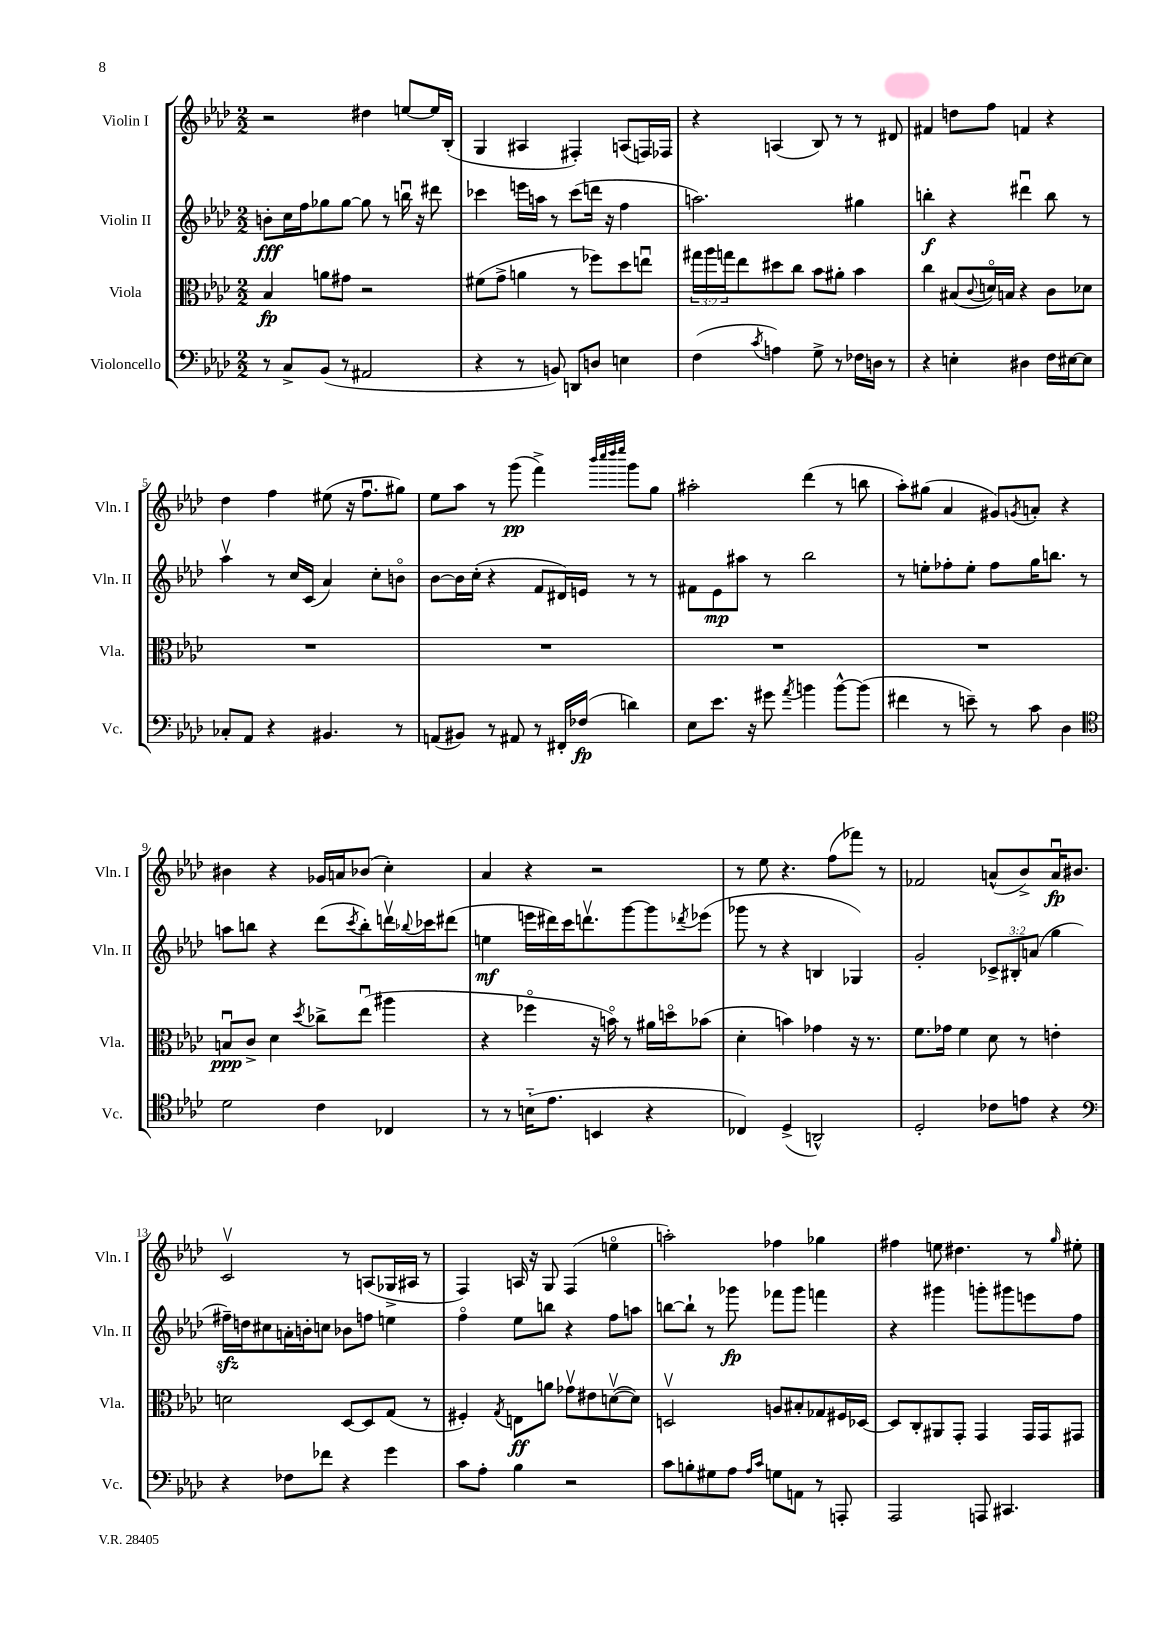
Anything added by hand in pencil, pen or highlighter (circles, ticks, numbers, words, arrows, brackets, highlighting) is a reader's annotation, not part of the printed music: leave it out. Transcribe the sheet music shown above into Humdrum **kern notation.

**kern	**dynam	**kern	**dynam	**kern	**dynam	**kern	**dynam
*part4	*part4	*part3	*part3	*part2	*part2	*part1	*part1
*staff4	*staff4	*staff3	*staff3	*staff2	*staff2	*staff1	*staff1
*I"Violoncello	*	*I"Viola	*	*I"Violin II	*	*I"Violin I	*
*I'Vc.	*	*I'Vla.	*	*I'Vln. II	*	*I'Vln. I	*
*clefF4	*	*clefC3	*	*clefG2	*	*clefG2	*
*k[b-e-a-d-]	*	*k[b-e-a-d-]	*	*k[b-e-a-d-]	*	*k[b-e-a-d-]	*
*M2/2	*	*M2/2	*	*M2/2	*	*M2/2	*
=1	=1	=1	=1	=1	=1	=1	=1
8r	.	4B-/	fp	8bn'\L	fff	2r	.
8C^/L	.	.	.	16cc\L	.	.	.
.	.	.	.	16ff\J	.	.	.
(8BB-/J	.	8an\L	.	8gg-X\	.	.	.
8r	.	8g#X\J	.	[8gg-\J	.	.	.
2AA#X/	.	2r	.	8gg-\]	.	4dd#X\	.
.	.	.	.	8r	.	.	.
.	.	.	.	16bbnu\	.	[8een/L	.
.	.	.	.	16r	.	.	.
.	.	.	.	8ddd#X\	.	16ee/L]	.
.	.	.	.	.	.	(16B-'/JJ	.
=2	=2	=2	=2	=2	=2	=2	=2
4r	.	(8f#X\L	.	4ccc-X\	.	4G/	.
.	.	8g^\J	.	.	.	.	.
8r	.	4an\	.	16eeen\LL	.	4A#X/	.
.	.	.	.	16aan\JJ	.	.	.
8BBn/)	.	.	.	8r	.	.	.
8DDn/L	.	8r	.	(8ccc-\L	.	4F#X'/)	.
8Dn/J	.	8ff-X\L)	.	16dddn\Jk	.	.	.
.	.	.	.	16r	.	.	.
4En\	.	8dd-\	.	4ff\	.	(8An/L	.
.	.	8eenu\J	.	.	.	16Fn/L)	.
.	.	.	.	.	.	16F-X/JJ	.
=3	=3	=3	=3	=3	=3	=3	=3
(4F\	.	24gg#X\LL	.	2.aan\)	.	4r	.
.	.	24aa-\	.	.	.	.	.
.	.	24ggn\J	.	.	.	.	.
.	.	8ee-\	.	.	.	.	.
8qc/	.	.	.	.	.	.	.
4An\)	.	8dd#X\	.	.	.	(4An/	.
.	.	8cc\J	.	.	.	.	.
8G^\	.	8b-\L	.	.	.	8B-/)	.
8r	.	8a#X'\J	.	.	.	8r	.
16F-X\LL	.	4b-\	.	4gg#X\	.	8r	.
16Dn\JJ	.	.	.	.	.	.	.
8r	.	.	.	.	.	8d#X/	.
=4	=4	=4	=4	=4	=4	=4	=4
4r	.	4cc\	.	4bbn'\	f	4f#X/	.
4En'\	.	(8B#X/L	.	4r	.	8ddn\L	.
.	.	8qqc/	.	.	.	.	.
.	.	16dn/L)	.	.	.	8ff\J	.
.	.	16Bn/JJ	.	.	.	.	.
4D#X\	.	4r	.	4ddd#Xu\	.	4fn/	.
16F\LL	.	8c\L	.	8bb\	.	4r	.
[16E#X\J	.	.	.	.	.	.	.
8E#\J]	.	8d-X\J	.	8r	.	.	.
!!LO:LB:g=z
=5	=5	=5	=5	=5	=5	=5	=5
8C-X'/L	.	1r	.	4aa-v\	.	4dd-\	.
8AA-/J	.	.	.	.	.	.	.
4r	.	.	.	8r	.	4ff\	.
.	.	.	.	16cc/LL	.	.	.
.	.	.	.	(16c/JJ	.	.	.
4.BB#X/	.	.	.	4a-/)	.	(8ee#X\	.
.	.	.	.	.	.	16r	.
.	.	.	.	.	.	8.ffu\L	.
.	.	.	.	8cc'\L	.	.	.
8r	.	.	.	8bn\J	.	8gg#X\J)	.
=6	=6	=6	=6	=6	=6	=6	=6
(8AAn/L	.	1r	.	[8b-\L	.	8ee-\L	.
8BB#X/J)	.	.	.	16b-\L]	.	8aa-\J	.
.	.	.	.	(16cc'\JJ	.	.	.
8r	.	.	.	4r	.	8r	.
8AA#X/	.	.	.	.	.	(8ggg\	pp
8r	.	.	.	8f/L	.	4fff^\)	.
16FF#X'/LL	.	.	.	16d#X/L)	.	.	.
(16F-X/JJ	fp	.	.	16en/JJ	.	.	.
.	.	.	.	.	.	32qqbbb-/LLL	.
.	.	.	.	.	.	32qqcccc/	.
.	.	.	.	.	.	32qqdddd-/	.
.	.	.	.	.	.	32qqeeee-/JJJ	.
4dn\)	.	.	.	8r	.	8ggg\L	.
.	.	.	.	8r	.	8gg\J	.
=7	=7	=7	=7	=7	=7	=7	=7
8E-\L	.	1r	.	8f#X\L	.	2aa#X'\	.
8.e-\J	.	.	.	8e-\	mp	.	.
.	.	.	.	8aa#X\J	.	.	.
16r	.	.	.	.	.	.	.
8g#X\	.	.	.	8r	.	.	.
8qa-/	.	.	.	.	.	.	.
4bn\	.	.	.	2bb-\	.	(4ddd-\	.
[8b^^\L	.	.	.	.	.	8r	.
(8b\J]	.	.	.	.	.	8bbn\	.
=8	=8	=8	=8	=8	=8	=8	=8
4f#X\	.	1r	.	8r	.	8aa-'\L)	.
.	.	.	.	8een'\L	.	(8gg#X\J	.
8r	.	.	.	8ff-X'\	.	4a-/	.
8en~\)	.	.	.	8ee'\J	.	.	.
8r	.	.	.	8ff-\L	.	8g#X/L)	.
.	.	.	.	.	.	8qgn/	.
8c\	.	.	.	16gg\K	.	8an'/J	.
.	.	.	.	8.bbn\J	.	.	.
4D-\	.	.	.	.	.	4r	.
.	.	.	.	8r	.	.	.
!!LO:LB:g=z
=9	=9	=9	=9	=9	=9	=9	=9
*clefC4	*	*	*	*	*	*	*
2d-\	.	8Bnu/L	ppp	8aan\L	.	4b#X\	.
.	.	8c^/J	.	8bbn\J	.	.	.
.	.	4d-\	.	4r	.	4r	.
.	.	8qdd-/	.	.	.	.	.
4c\	.	8cc-X^\L	.	(8ddd-\L	.	16g-X/LL	.
.	.	.	.	.	.	16an/J	.
.	.	.	.	8qccc/	.	.	.
.	.	(8ee-u\J	.	8bb'\)	.	(8b-X/J	.
4C-X/	.	4aa#X\	.	16dddnv\L	.	4cc'\)	.
.	.	.	.	8qqbb-X/	.	.	.
.	.	.	.	16ccc-X\J	.	.	.
.	.	.	.	(8ddd#X\J	.	.	.
=10	=10	=10	=10	=10	=10	=10	=10
8r	.	4r	.	4een\	mf	4a-/	.
8r	.	.	.	.	.	.	.
(16Bn\KL	.	4ff-X\	.	16eeen\LL	.	4r	.
8.e-\J	.	.	.	16ddd#X\)	.	.	.
.	.	.	.	16ccc\J	.	.	.
.	.	.	.	8.dddnv\	.	.	.
4BBn/	.	16r	.	.	.	2r	.
.	.	16bn\)	.	.	.	.	.
.	.	8r	.	[8ggg\	.	.	.
4r	.	16a#X\LL	.	8ggg\]	.	.	.
.	.	16ddn\J	.	.	.	.	.
.	.	.	.	8qddd-X/	.	.	.
.	.	(8b-X\J	.	(8eee-X\J	.	.	.
=11	=11	=11	=11	=11	=11	=11	=11
4C-X/)	.	4d-'\	.	8ggg-X\	.	8r	.
.	.	.	.	8r	.	8ee-\	.
(4D-^/	.	4bn\)	.	4r	.	4.r	.
2AAn^^/)	.	4g-X\	.	4Bn/	.	.	.
.	.	.	.	.	.	(8ff\L	.
.	.	16r	.	4G-X/)	.	8fff-X\J)	.
.	.	8.r	.	.	.	.	.
.	.	.	.	.	.	8r	.
=12	=12	=12	=12	=12	=12	=12	=12
2D-'/	.	8.f\L	.	2g'/	.	2f-X/	.
.	.	16g-X\Jk	.	.	.	.	.
.	.	4f\	.	.	.	.	.
8c-X\L	.	8d-\	.	12c-X^/L	.	(8an^^/L	.
.	.	.	.	12B#X'/	.	.	.
8en\J	.	8r	.	.	.	8b-^/)	.
.	.	.	.	(12an/J	.	.	.
4r	.	4en'\	.	4gg\	.	16au/K	fp
.	.	.	.	.	.	8.b#X/J	.
!!LO:LB:g=z
=13	=13	=13	=13	=13	=13	=13	=13
*clefF4	*	*	*	*	*	*	*
4r	.	2dn\	.	16ff#Xzz~\LL)	.	2cv/	.
.	.	.	.	16ddn\J	.	.	.
.	.	.	.	8cc#X\	.	.	.
8F-X\L	.	.	.	16an'\L	.	.	.
.	.	.	.	16bn'\J	.	.	.
8f-X\J	.	.	.	8ccn\J	.	.	.
4r	.	[8D-/L	.	8b-X\L	.	8r	.
.	.	8D-/]	.	8ffn\J	.	(8An/L	.
4g\	.	(8G/J	.	4een\	.	16G-X^/L	.
.	.	.	.	.	.	16A#X/JJ	.
.	.	8r	.	.	.	8r	.
=14	=14	=14	=14	=14	=14	=14	=14
8c\L	.	4F#X'/)	.	4ff\	.	4F/)	.
8A-'\J	.	.	.	.	.	.	.
.	.	8qG/	.	.	.	.	.
4B-\	.	8En\L	ff	8ee-\L	.	16An/	.
.	.	.	.	.	.	16r	.
.	.	8an\J	.	8bbn\J	.	8G/	.
2r	.	8g-Xv\L	.	4r	.	(4F/	.
.	.	8e#X\	.	.	.	.	.
.	.	([8dnv\	.	8ff\L	.	4een\	.
.	.	8d\J])	.	8aan\J	.	.	.
=15	=15	=15	=15	=15	=15	=15	=15
8c\L	.	2Dnv/	.	[8bbn\L	.	2aan'\)	.
8Bn'\	.	.	.	8bb`\J]	.	.	.
8G#X\	.	.	.	8r	.	.	.
8A-\J	.	.	.	8ggg-X\	fp	.	.
16qqA-/LL	.	.	.	.	.	.	.
16qqc/JJ	.	.	.	.	.	.	.
8Gn\L	.	8An/L	.	8fff-X\L	.	4ff-X\	.
8AAn\J	.	8B#X'/	.	8ggg-\J	.	.	.
8r	.	8G-X/	.	4fffn\	.	4gg-X\	.
8AAAn'/	.	16F#X/L	.	.	.	.	.
.	.	[16D-X/JJ	.	.	.	.	.
=16	=16	=16	=16	=16	=16	=16	=16
2AAA-/	.	8D-/L]	.	4r	.	4ff#X\	.
.	.	8C'/	.	.	.	.	.
.	.	8AA#X/	.	4ggg#X\	.	8een\	.
.	.	8GG'/J	.	.	.	4.dd#X\	.
8AAAn/	.	4GG/	.	8gggn'\L	.	.	.
4.CC#X/	.	.	.	8ggg#X\	.	.	.
.	.	16GG/LL	.	8eeen\	.	8r	.
.	.	16GG/J	.	.	.	.	.
.	.	.	.	.	.	16qqgg/	.
.	.	8GG#X/J	.	8ff\J	.	8ee#X'\	.
==	==	==	==	==	==	==	==
*-	*-	*-	*-	*-	*-	*-	*-
